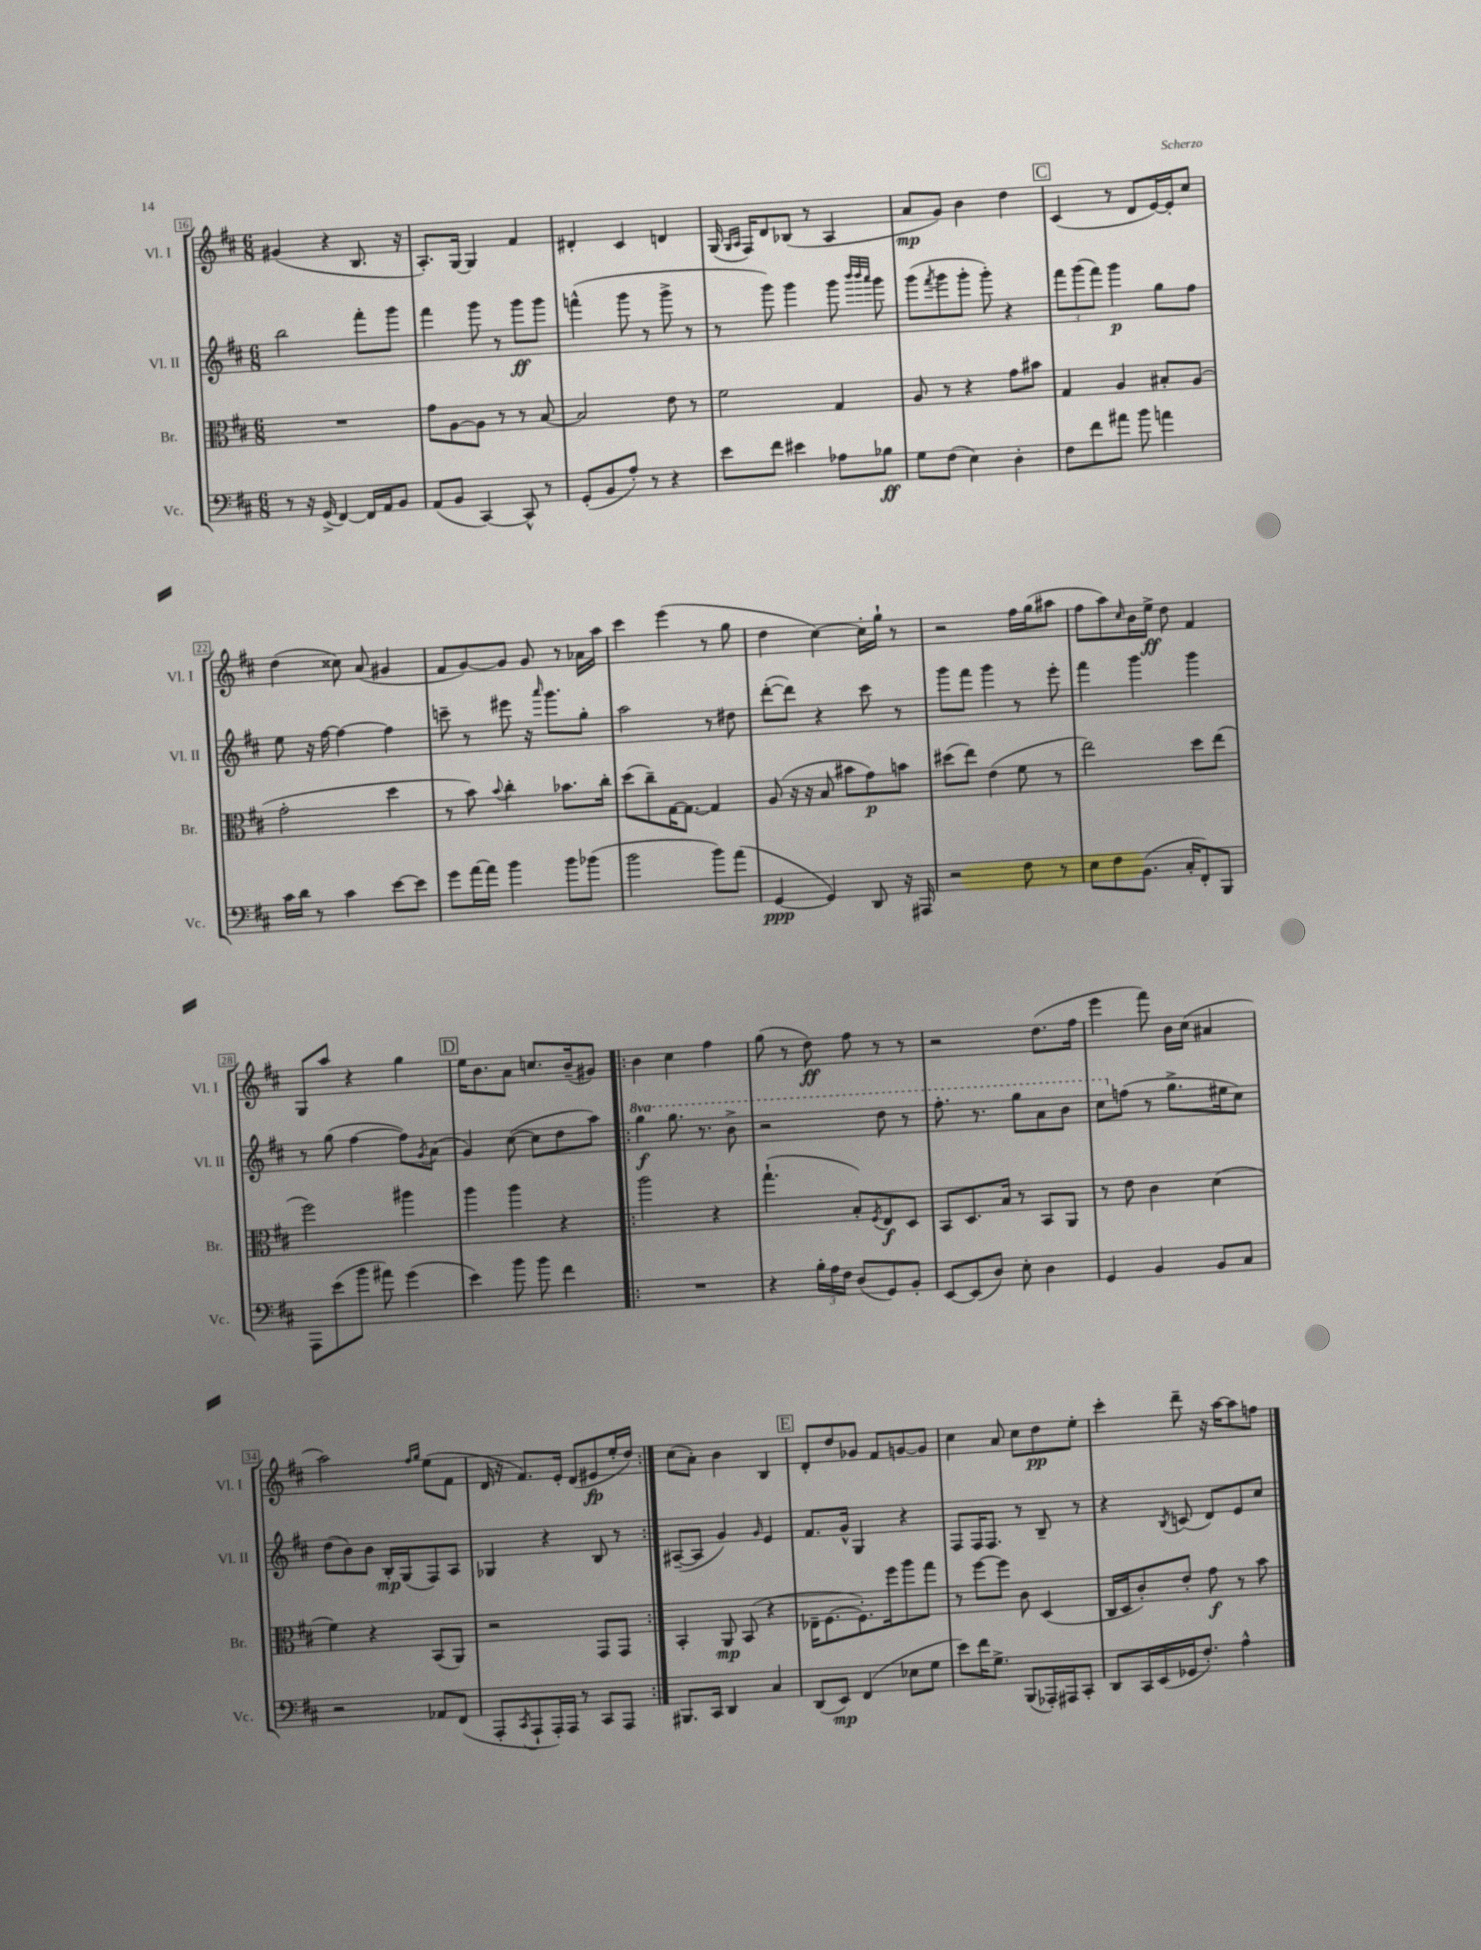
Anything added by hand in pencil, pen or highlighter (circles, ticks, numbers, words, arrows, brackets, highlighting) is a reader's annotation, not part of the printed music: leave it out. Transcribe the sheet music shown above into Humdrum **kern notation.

**kern	**dynam	**kern	**dynam	**kern	**dynam	**kern	**dynam
*part4	*part4	*part3	*part3	*part2	*part2	*part1	*part1
*staff4	*staff4	*staff3	*staff3	*staff2	*staff2	*staff1	*staff1
*I"Vc.	*	*I"Br.	*	*I"Vl. II	*	*I"Vl. I	*
*I'Vc.	*	*I'Br.	*	*I'Vl. II	*	*I'Vl. I	*
*clefF4	*	*clefC3	*	*clefG2	*	*clefG2	*
*k[f#c#]	*	*k[f#c#]	*	*k[f#c#]	*	*k[f#c#]	*
*M6/8	*	*M6/8	*	*M6/8	*	*M6/8	*
=16	=16	=16	=16	=16	=16	=16	=16
8r	.	2.r	.	2bb\	.	(4g#X/	.
16r	.	.	.	.	.	.	.
(16GG^/	.	.	.	.	.	.	.
[4FF#/)	.	.	.	.	.	4r	.
16FF#/LL]	.	.	.	8fff#'\L	.	8.B/	.
16AA/J	.	.	.	.	.	.	.
8BB/J	.	.	.	8ggg\J	.	.	.
.	.	.	.	.	.	16r	.
=17	=17	=17	=17	=17	=17	=17	=17
(8AA/L	.	8g\L	.	4fff#\	.	8.A'/L)	.
8BB/J	.	[8A\	.	.	.	.	.
.	.	.	.	.	.	[16G/Jk	.
[4CC#/)	.	8A\J]	.	8ggg\	.	4G/]	.
.	.	8r	.	8r	.	.	.
8CC#^^/]	.	8r	.	8ggg\L	ff	4f#/	.
8r	.	[8B/	.	8ggg\J	.	.	.
=18	=18	=18	=18	=18	=18	=18	=18
(8GG'/L	.	2B/]	.	(4fffn^^\	.	4d#X'/	.
8BB/	.	.	.	.	.	.	.
8A'/J)	.	.	.	8ggg\	.	4c#/	.
8r	.	.	.	8r	.	.	.
4r	.	8e\	.	8ggg^\	.	4dn/	.
.	.	8r	.	8r	.	.	.
=19	=19	=19	=19	=19	=19	=19	=19
8e\L	.	2f#\	.	8r	.	(16G/	.
.	.	.	.	.	.	16qqG/LL	.
.	.	.	.	.	.	16qqA/JJ	.
.	.	.	.	.	.	16F#/KL)	.
8f#\J	.	.	.	8ggg\)	.	8d/	.
4e#X\	.	.	.	4ggg\	.	(8B-X/J	.
.	.	.	.	.	.	8r	.
8A-X\L	.	4G/	.	8ggg\	.	4A/	.
.	.	.	.	32qqbbb/LLL	.	.	.
.	.	.	.	32qqbbb/	.	.	.
.	.	.	.	32qqaaa/JJJ	.	.	.
8B-X\J	ff	.	.	8ggg\	.	.	.
=20	=20	=20	=20	=20	=20	=20	=20
8G\L	.	8A/	.	(8ggg\L	.	8a/L	mp
.	.	.	.	8qfff#/	.	.	.
(8F#\J	.	8r	.	8ggg\	.	8g/J)	.
4E\)	.	4r	.	8ggg'\J	.	4b\	.
.	.	.	.	8ggg'\)	.	.	.
4D'\	.	8g\L	.	4r	.	4dd\	.
.	.	8b#X\J	.	.	.	.	.
!!LO:REH:place=s1:t=C
=21	=21	=21	=21	=21	=21	=21	=21
8F#\L	.	4G/	.	12fff#\L	.	(4c#/	.
.	.	.	.	(12ggg\	.	.	.
8f#\	.	.	.	.	.	.	.
.	.	.	.	12fff#\J)	.	.	.
8a#X\J	.	4A/	.	4ggg\	p	8r	.
8b\	.	.	.	.	.	8d/L	.
4an\	.	8B#X'/L	.	8gg\L	.	[16e/L)	.
.	.	.	.	.	.	16e'/J]	.
.	.	(8A/J	.	8ff#\J	.	8cc#/J	.
!!LO:LB:g=z
=22	=22	=22	=22	=22	=22	=22	=22
16c#\LL	.	2g'\	.	8ee\	.	(4dd\	.
16d\JJ	.	.	.	.	.	.	.
8r	.	.	.	16r	.	.	.
.	.	.	.	[16ff#\	.	.	.
4c#\	.	.	.	4ff#\_	.	8cc##X\)	.
.	.	.	.	.	.	(8a/	.
[8e\L	.	4dd\	.	4ff#\]	.	4g#X/	.
8e\J]	.	.	.	.	.	.	.
=23	=23	=23	=23	=23	=23	=23	=23
8g\L	.	8r	.	8cccn~\	.	8f#/L	.
[16a\L	.	8b\)	.	8r	.	[8g/)	.
16a\JJ]	.	.	.	.	.	.	.
.	.	8qqb/	.	.	.	.	.
4b\	.	4cc#'\	.	8eee#X\	.	8g/J]	.
.	.	.	.	16r	.	8g/	.
.	.	.	.	16qqaaa/	.	.	.
.	.	.	.	8.ggg\L	.	.	.
8b\L	.	8.b-X\L	.	.	.	8r	.
(8b-X\J	.	.	.	8gg'\J	.	16a-X\LL	.
.	.	16cc#'\Jk	.	.	.	16aa\JJ	.
=24	=24	=24	=24	=24	=24	=24	=24
2b\	.	(8dd\L	.	2aa\	.	4ccc#\	.
.	.	8cc#~\)	.	.	.	.	.
.	.	[16G\K	.	.	.	(4eee\	.
.	.	8.G\J_	.	.	.	.	.
8b\L)	.	4G/]	.	8r	.	8r	.
(8a\J	.	.	.	8dd#X\	.	8gg\	.
=25	=25	=25	=25	=25	=25	=25	=25
[4GG/	ppp	(8A/	.	([8ddd'\L	.	4dd\	.
.	.	16r	.	8ddd\J])	.	.	.
.	.	16r	.	.	.	.	.
4GG/])	.	8B/	.	4r	.	[4cc#\)	.
.	.	8b#X\L	.	.	.	.	.
8DD/	.	8g\)	p	8ccc#\	.	16cc#'\LL]	.
.	.	.	.	.	.	16gg`\JJ	.
16r	.	8bn\J	.	8r	.	8r	.
16AAA#X/	.	.	.	.	.	.	.
=26	=26	=26	=26	=26	=26	=26	=26
2r	.	(8dd#X\L	.	8ggg\L	.	2r	.
.	.	8ee\J)	.	8fff#\J	.	.	.
.	.	(4e\	.	4ggg\	.	.	.
8F#\	.	8f#\	.	8r	.	16ff#\LL	.
.	.	.	.	.	.	(16gg\J	.
8r	.	8r	.	8eee'\	.	8aa#X\J	.
=27	=27	=27	=27	=27	=27	=27	=27
8E\L	.	2ee\)	.	4fff#\	.	8ff#\L	.
8F#\	.	.	.	.	.	8aa\)	.
.	.	.	.	.	.	16qqcc#/	.
(8.BB\J	.	.	.	4ggg\	.	16b\L	.
.	.	.	.	.	.	16ee^\JJ	ff
.	.	.	.	.	.	8dd\	.
16C#'/KL	.	.	.	.	.	.	.
8FF#'/)	.	8dd\L	.	4ggg\	.	4f#/	.
8BBB/J	.	(8ee\J	.	.	.	.	.
!!LO:LB:g=z
=28	=28	=28	=28	=28	=28	=28	=28
8AAA\L	.	2ff#\)	.	8r	.	8G/L	.
(8e\	.	.	.	(8gg\	.	8aa/J	.
8b\J	.	.	.	[4ff#\	.	4r	.
8a#X\)	.	.	.	.	.	.	.
(4g\	.	4aa#X\	.	8ff#\L])	.	4gg\	.
.	.	.	.	8qg/	.	.	.
.	.	.	.	(8a\J	.	.	.
!!LO:REH:place=s1:t=D
=29	=29	=29	=29	=29	=29	=29	=29
4e\)	.	4aa\	.	4g/)	.	16ee\KL	.
.	.	.	.	.	.	8.b\	.
8b\	.	4aa\	.	([8cc#\	.	8a\J	.
8b\	.	.	.	8cc#\L]	.	8.ccn/L	.
4f#\	.	4r	.	8dd\	.	.	.
.	.	.	.	.	.	(16b~/k	.
.	.	.	.	8aa\J)	.	8g#X/J)	.
=30!|:	=30!|:	=30!|:	=30!|:	=30!|:	=30!|:	=30!|:	=30!|:
*	*	*	*	*8va	*	*	*
2.r	.	2aa\	.	4ggg\	f	4b\	.
.	.	.	.	8.ggg\	.	4cc#\	.
.	.	.	.	8.r	.	.	.
.	.	4r	.	.	.	4ff#\	.
.	.	.	.	8bb^\	.	.	.
=31	=31	=31	=31	=31	=31	=31	=31
4r	.	(4.gg`\	.	2r	.	(8gg\	.
.	.	.	.	.	.	8r	.
24B'\LL	.	.	.	.	.	8dd\)	ff
24A\	.	.	.	.	.	.	.
24F#\JJ	.	.	.	.	.	.	.
(8D/L	.	8B'/L)	.	.	.	8ff#\	.
.	.	8qF#/	.	.	.	.	.
8GG/)	.	8E/	f	8ddd\	.	8r	.
8BB'/J	.	8D/J	.	8r	.	8r	.
=32	=32	=32	=32	=32	=32	=32	=32
[8EE/L	.	8BB/L	.	8.fff#'\	.	2r	.
(8EE/]	.	8.D/	.	.	.	.	.
.	.	.	.	8.r	.	.	.
8D/J)	.	.	.	.	.	.	.
.	.	16B/Jk	.	.	.	.	.
8E'\	.	8r	.	8ggg\L	.	.	.
4D\	.	8BB/L	.	8aa\	.	(8.dd\L	.
.	.	8AA/J	.	8bb\J	.	.	.
.	.	.	.	.	.	16ff#\Jk	.
=33	=33	=33	=33	=33	=33	=33	=33
4GG/	.	8r	.	8ccc#\L	.	4eee\	.
*	*	*	*	*X8va	*	*	*
.	.	8e\	.	(8ffn\J	.	.	.
4BB/	.	4c#\	.	8r	.	8fff#\)	.
.	.	.	.	8.gg^\L	.	16b\LL	.
.	.	.	.	.	.	(16cc#\JJ	.
8BB/L	.	(4d\	.	.	.	4a#X/	.
.	.	.	.	16ee#X\k	.	.	.
8C#/J	.	.	.	8cc#\J)	.	.	.
!!LO:LB:g=z
=34	=34	=34	=34	=34	=34	=34	=34
2r	.	4f#\)	.	(8dd\L	.	2aa\)	.
.	.	.	.	8b\)	.	.	.
.	.	4r	.	8b\J	.	.	.
.	.	.	.	16B'/LL	mp	.	.
.	.	.	.	(16G/J	.	.	.
.	.	.	.	.	.	16qqff#/LL	.
.	.	.	.	.	.	16qqgg/JJ	.
8AA-X/L	.	(8BB/L	.	8F#/)	.	(8ee\L	.
(8FF#/J	.	8AA/J)	.	8A/J	.	8f#\J	.
=35	=35	=35	=35	=35	=35	=35	=35
8AAA'/L	.	2r	.	4G-X/	.	16d/	.
.	.	.	.	.	.	16r	.
8qCC#/	.	.	.	.	.	.	.
8AAA`/	.	.	.	.	.	8.f#/L)	.
16AAA'/L)	.	.	.	4r	.	.	.
16AAA/JJ	.	.	.	.	.	16e'/Jk	.
8r	.	.	.	.	.	(8d/L	.
8CC#/L	.	8GG/L	.	8B/	.	8e#X/	fp
8AAA/J	.	8GG/J	.	8r	.	16ee'/L	.
.	.	.	.	.	.	16dd/JJ)	.
=36:|!	=36:|!	=36:|!	=36:|!	=36:|!	=36:|!	=36:|!	=36:|!
8.BBB#X/L	.	4BB'/	.	([8A#X~/L	.	(8cc#\L	.
.	.	.	.	8A#/J]	.	8a'\J)	.
16CC#/Jk	.	.	.	.	.	.	.
4DD/	.	8AA/	mp	4g/)	.	4b\	.
.	.	(8BB/	.	.	.	.	.
.	.	.	.	16qqg/	.	.	.
4C#/	.	4r	.	4e/	.	4B/	.
!!LO:REH:place=s1:t=E
=37	=37	=37	=37	=37	=37	=37	=37
(8DD/L	.	16E-X~\KL	.	8.f#/L	.	8d'/L	.
.	.	[8.F#\	.	.	.	.	.
8EE/J)	mp	.	.	.	.	8dd/	.
.	.	.	.	16g^^/Jk	.	.	.
(4FF#/	.	8.F#'\])	.	4G/	.	8g-X/J	.
.	.	.	.	.	.	8f#/L	.
.	.	16ff#\k	.	.	.	.	.
8E-X\L	.	8aa\	.	4r	.	[8gn/	.
8G\J	.	8gg\J	.	.	.	8g/J]	.
=38	=38	=38	=38	=38	=38	=38	=38
8e\L)	.	8r	.	8F#/L	.	4cc#\	.
16f#\K	.	[8ff#\L	.	16F#/K	.	.	.
8.G^\J	.	.	.	8.F#/J	.	.	.
.	.	8ff#\J]	.	.	.	8a/	.
(8BBB/L	.	8c#\	.	8r	.	8cc#\L	.
16AAA-X'/L)	.	(4D/	.	8B~/	.	8dd\	pp
16AAA#X/J	.	.	.	.	.	.	.
8CC#'/J	.	.	.	8r	.	8ee'\J	.
=39	=39	=39	=39	=39	=39	=39	=39
8DD/L	.	16C#/LL	.	4r	.	4ccc#'\	.
.	.	16D/J	.	.	.	.	.
16CC#/L	.	8c#'/)	.	.	.	.	.
(16EE/	.	.	.	.	.	.	.
.	.	.	.	8qB/	.	.	.
16GG-X/J	.	8e'/J	.	(8cn/	.	8ddd~\	.
8.F#'/J)	.	.	.	.	.	.	.
.	.	8g\	f	8d/L)	.	16r	.
.	.	.	.	.	.	[16aa\KL	.
4A^^\	.	8r	.	8e/	.	8aa\]	.
.	.	8b\	.	8cc#/J	.	8ffn\J	.
==	==	==	==	==	==	==	==
*-	*-	*-	*-	*-	*-	*-	*-
